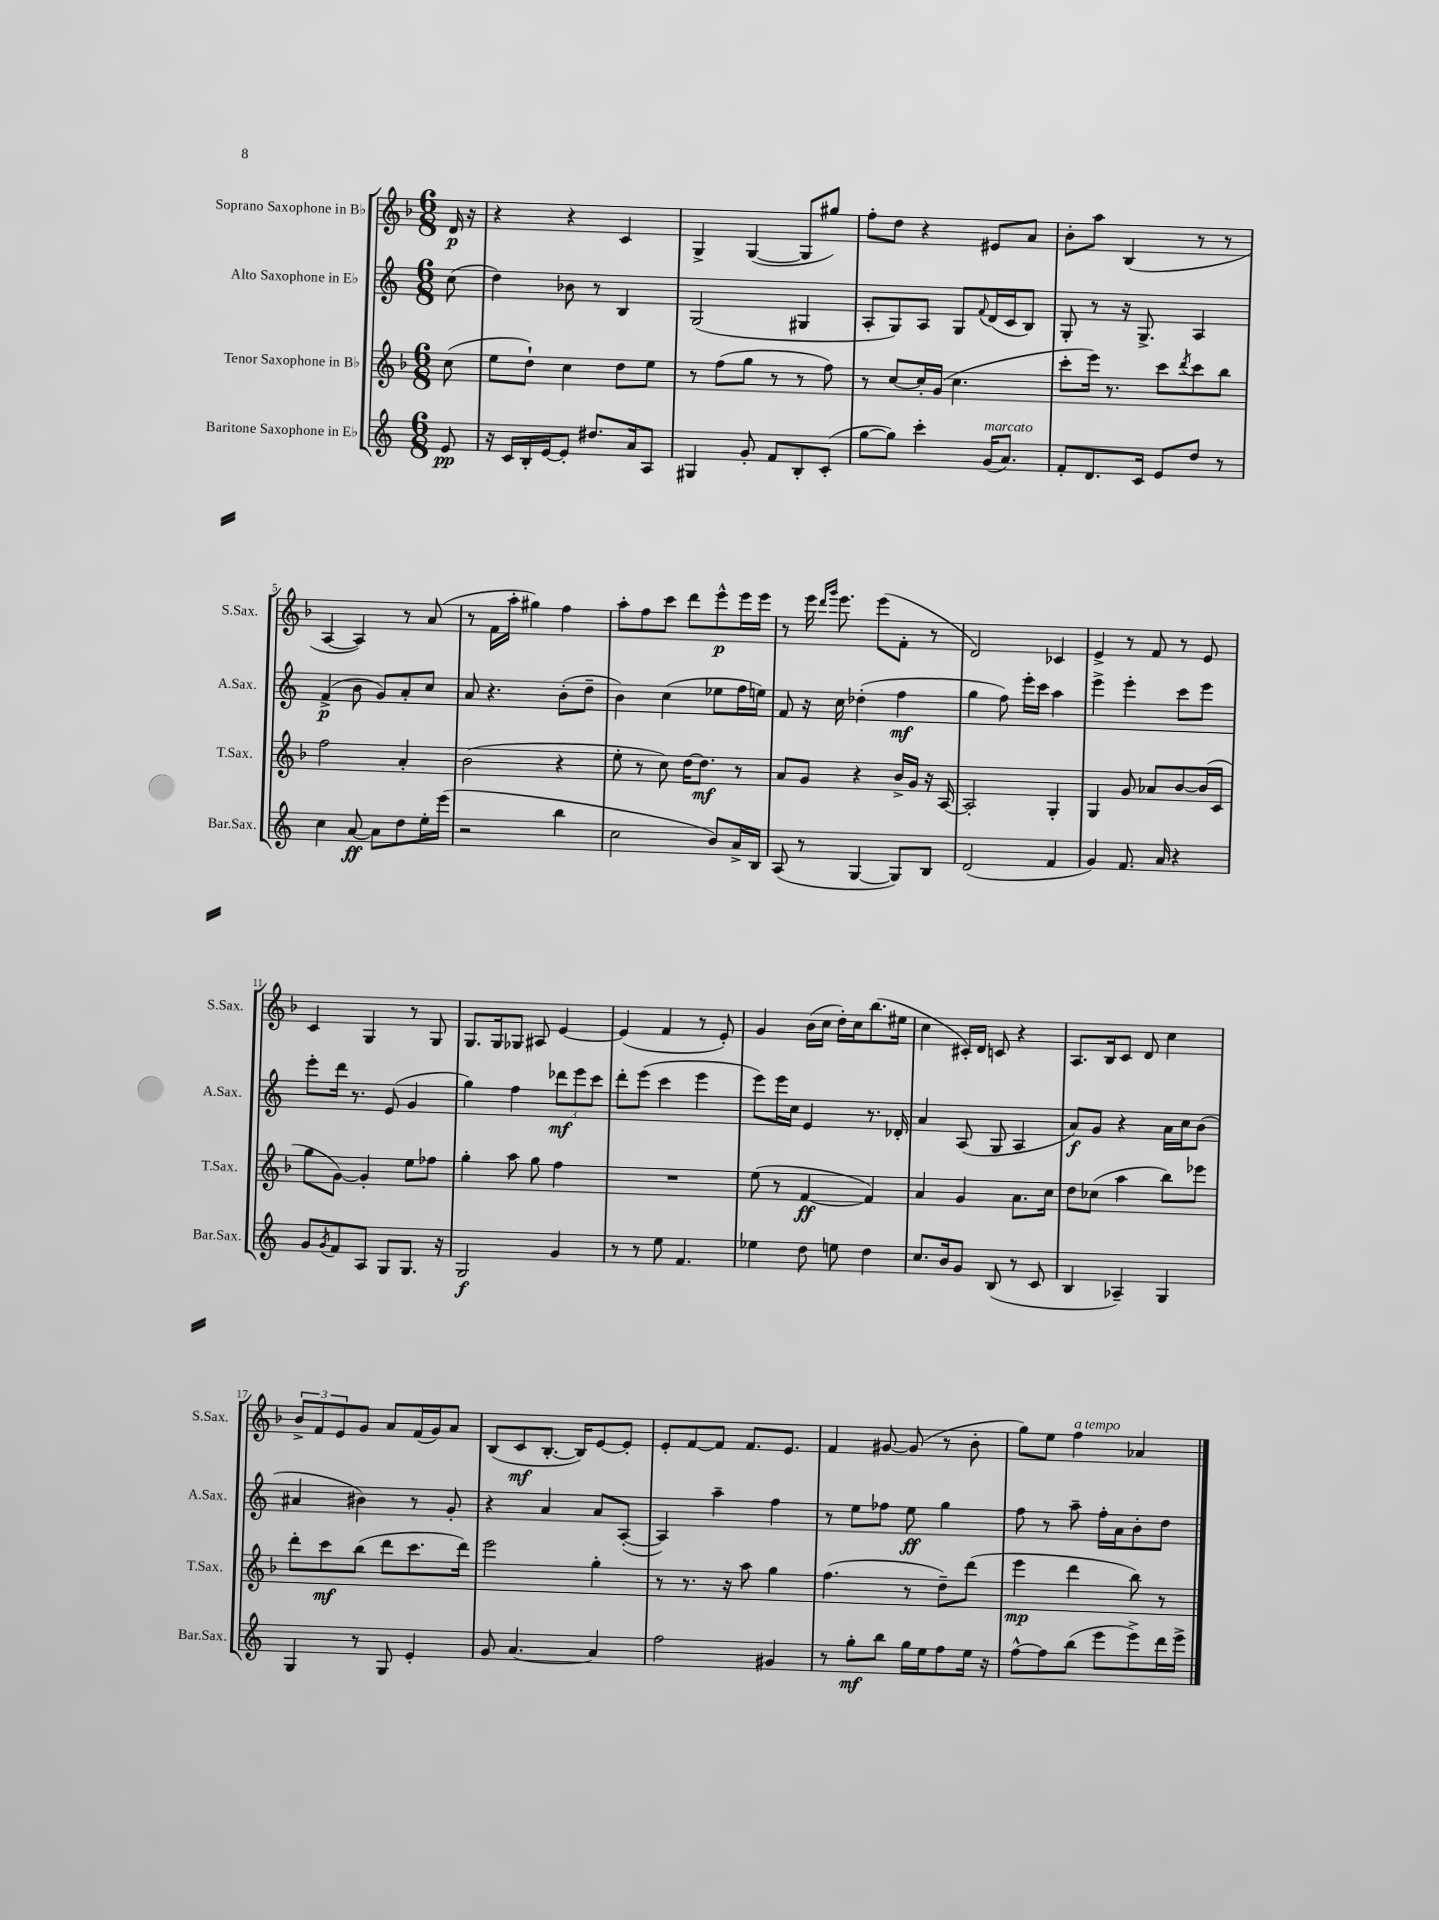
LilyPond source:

<<
\new StaffGroup <<
\new Staff = "s0" \with { instrumentName = "Soprano Saxophone in Bb" shortInstrumentName = "S.Sax." } {
    \clef treble \key f \major \numericTimeSignature \time 6/8 \partial 8
    d'16\p r16 |
    r4 r4 c'4 |
    g4-> g4~( g8 gis''8) |
    f''8-. d''8 r4 eis'8 a'8 |
    bes'8-. a''8 bes4( r8 r8 |
    a4~ a4) r8 a'8( |
    r8 f'16 a''16-. gis''4) f''4 |
    a''8-. f''8 c'''8 d'''8 e'''8-^\p e'''16 e'''16 |
    r8 e'''16 \grace { d'''16 g'''16 } e'''8. e'''8( f'8-. r8 |
    d'2) ces'4 |
    e'4-> r8 f'8 r8 e'8 |
    c'4 g4 r8 g8 |
    g8. g16 ges8 ais8 e'4~ |
    e'4( f'4 r8 e'8-.) |
    g'4 bes'16( c''16 d''16-.) c''16 bes''8.( eis''16 |
    c''4 cis'16-.) d'16 c'8 r4 |
    a8. bes16 c'8 d'8 c''4 |
    \tuplet 3/2 { bes'8-> f'8 e'8 } g'8 a'8 f'16( g'16) a'8 |
    bes8( c'8\mf bes8.~-. bes16) e'8~ e'8-. |
    e'8-. f'8~ f'8 f'8. e'8. |
    f'4 gis'8~ gis'8( r8 bes'8-. |
    g''8) e''8 f''4^\markup { \italic "a tempo" } aes'4 \bar "|." |
}
\new Staff = "s1" \with { instrumentName = "Alto Saxophone in Eb" shortInstrumentName = "A.Sax." } {
    \clef treble \key c \major \numericTimeSignature \time 6/8 \partial 8
    c''8( |
    d''4) bes'8 r8 b4 |
    g2( gis4 |
    a8-. g8) a8 g8 \appoggiatura { f'8 } d'16( c'16 b8) |
    g8-. r8 r16 g8.-> a4 |
    f'4->\p( b'8 g'8) a'8-. c''8 |
    a'8 r4. b'8-.( d''8-- |
    b'4) c''4( ees''8 f''16 e''16) |
    f'8 r16 c''16 des''4-.( f''4\mf |
    g''4 f''8) e'''16-. c'''16 a''4 |
    e'''4-> e'''4-. c'''8 e'''8 |
    e'''8-. d'''16 r8. e'8( g'4 |
    g''4) f''4 \tuplet 3/2 { des'''8\mf e'''8 c'''8 } |
    d'''8-. e'''8( c'''4 e'''4 |
    e'''8) e'''16 c''16 e'4 r8. des'16-. |
    a'4 a8( g8 a4 |
    a'8\f) g'8 r4 a'16 c''16 b'8( |
    ais'4 bis'4) r8 g'8-. |
    r4 a'4 a'8 a8~-.( |
    a4) a''4-- f''4 |
    r8 e''8 fes''8 e''8\ff g''4 |
    f''8 r8 a''8-- f''16-. a'16 b'8-. d''8 \bar "|." |
}
\new Staff = "s2" \with { instrumentName = "Tenor Saxophone in Bb" shortInstrumentName = "T.Sax." } {
    \clef treble \key f \major \numericTimeSignature \time 6/8 \partial 8
    c''8( |
    e''8 d''8-!) c''4 d''8 e''8 |
    r8 f''8( g''8 r8 r8 f''8) |
    r8 c''8~ c''16-. g'16( c''4. |
    c'''8-. e'''16) r8. c'''8 \acciaccatura { d'''8 } c'''8 bes''8 |
    f''2 a'4-. |
    bes'2( r4 |
    e''8-. r8 c''8) d''16~ d''8.\mf r8 |
    a'8 g'8 r4 bes'16-> g'16 r16 a16~ |
    a2-. g4-. |
    g4 g'8 aes'8 bes'8~ bes'16( c'16 |
    g''8 g'8~) g'4-. e''8 fes''8 |
    g''4-. a''8 g''8 f''4 |
    R2. |
    e''8( r8 f'4~\ff f'4) |
    a'4 g'4 a'8. c''16 |
    d''8 ces''8( a''4 bes''8) ees'''8 |
    d'''8-. c'''8\mf bes''8( d'''8 c'''8. d'''16) |
    e'''2 g''4-. |
    r8 r8. r16 a''8 g''4 |
    f''4.( r8 d''8--) d'''8( |
    e'''4\mp d'''4 bes''8) r8 \bar "|." |
}
\new Staff = "s3" \with { instrumentName = "Baritone Saxophone in Eb" shortInstrumentName = "Bar.Sax." } {
    \clef treble \key c \major \numericTimeSignature \time 6/8 \partial 8
    e'8\pp |
    r16 c'16 b16-. e'16~ e'8-. dis''8. a'16 a8 |
    gis4 g'8-. f'8 b8-. c'8-.( |
    g''8~ g''8) c'''4-. g'16^\markup { \italic "marcato" }( a'8.) |
    f'8-. d'8. c'16 e'8 d''8 r8 |
    c''4 a'8~\ff a'8 d''8 e''16-. e'''16( |
    r2 b''4 |
    c''2 b'8) a'16-> b16 |
    a8( r8 g4~ g8) b8 |
    d'2( f'4 |
    g'4) f'8. a'16 r4 |
    g'8 \acciaccatura { g'8 } f'8 a8 g8 g8. r16 |
    g2\f g'4 |
    r8 r8 e''8 f'4. |
    ees''4 d''8 e''8 d''4 |
    c''8. b'16 g'8 b8( r8 c'8 |
    b4 aes4--) g4 |
    g4 r8 g8 e'4-. |
    g'8 a'4.~ a'4 |
    f''2 gis'4 |
    r8 g''8-.\mf b''8 g''16 e''16 f''8 e''16 r16 |
    f''8~-^ f''8 b''8( e'''8 e'''8->) d'''16 e'''16-> \bar "|." |
}
>>
>>
